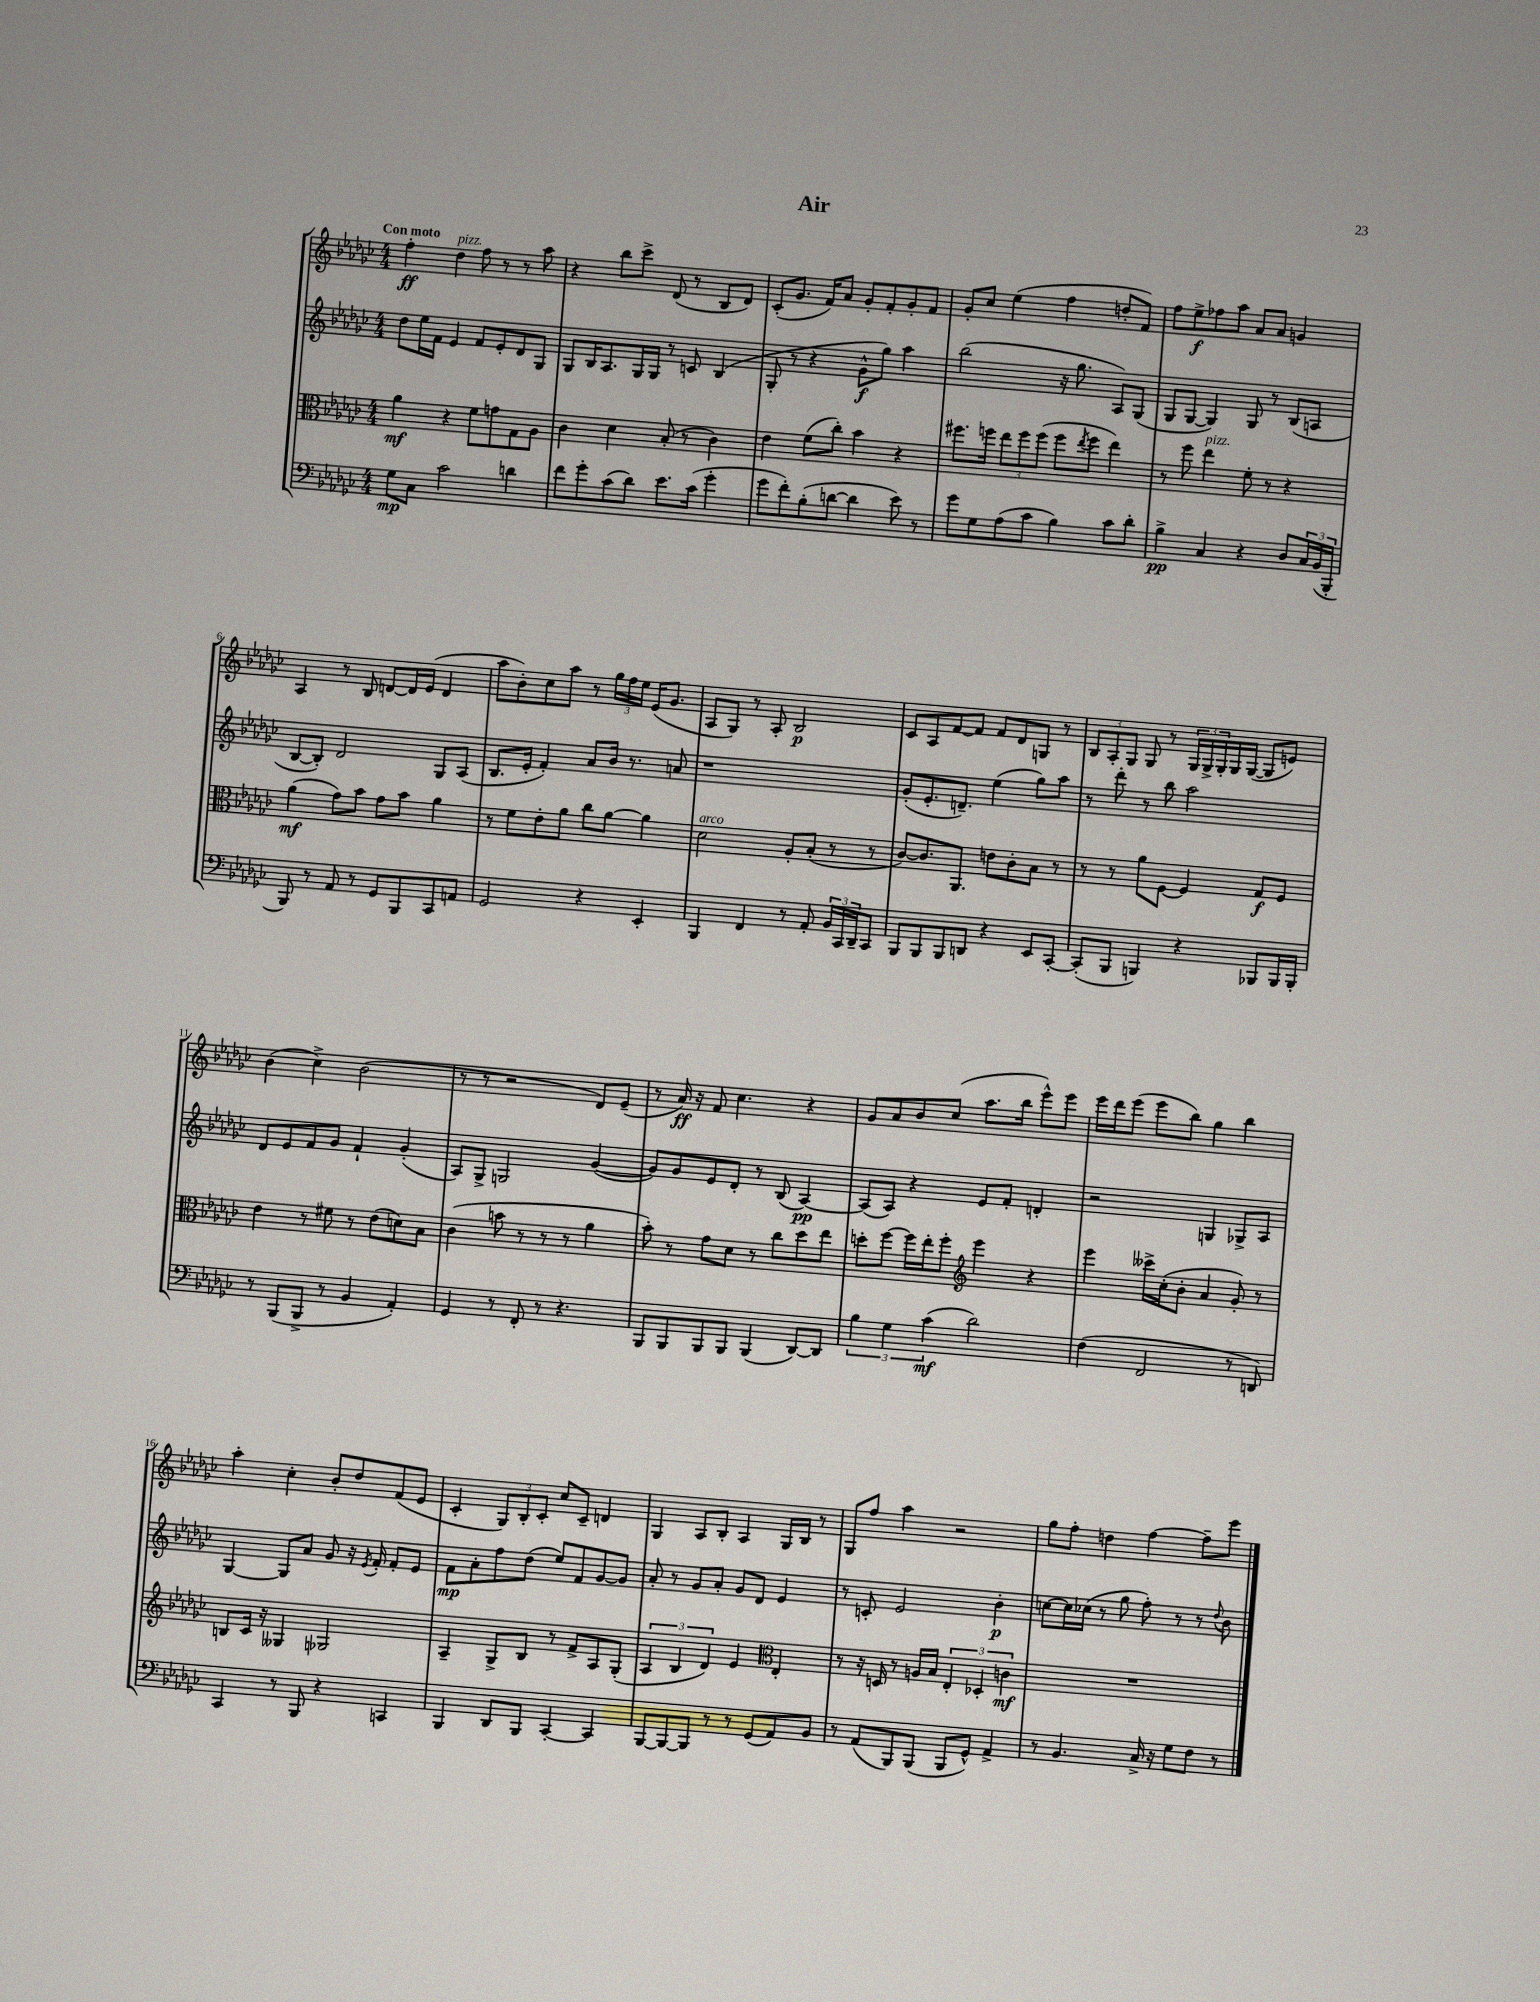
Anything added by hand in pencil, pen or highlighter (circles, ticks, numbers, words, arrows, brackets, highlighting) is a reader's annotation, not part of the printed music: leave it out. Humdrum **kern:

**kern	**kern	**kern	**kern
*staff4	*staff3	*staff2	*staff1
*clefF4	*clefC3	*clefG2	*clefG2
*k[b-e-a-d-g-c-]	*k[b-e-a-d-g-c-]	*k[b-e-a-d-g-c-]	*k[b-e-a-d-g-c-]
*M4/4	*M4/4	*M4/4	*M4/4
8G-\L	4a-\	8dd-\L	4ff'\
8C-\J	.	16ee-\L	.
.	.	16f\JJ	.
2c-\	4r	4e-/	4dd-\
.	8f\L	8f/L	8ff\
.	8g\	8e-'/	8r
4d\	8G-\	8d-/	8r
.	8A-\J	8G-/J	8aa-\
=	=	=	=
8f\L	4c-\	8G-/L	4r
8g-'\	.	16B-/K	.
.	.	8.A-/	.
(8c-\	4d-\	.	8bb-\L
8d-\J)	.	16G-/L	8ccc-^\J
.	.	16G-/JJ	.
8.e-\L	(8B-'/	8r	(8d-/
.	8r	8c/	8r
(16c-\Jk	.	.	.
4g-'\	4c-\)	(4B-/	8B-/L
.	.	.	8d-/J)
=	=	=	=
8g-\L	4e-\	8G-'/	(8c-'/L
8f'\)	.	8r	8.g-/J
(8B-'\	(8f\L	4r	.
.	.	.	16f/LK)
[8d\J	8cc-'\J)	.	8a-/J
4d\]	4b-\	8g-^^\L	8g-'/L
.	.	8gg-\J)	8f'/
8e-\)	4r	4aa-\	8g-'/
8r	.	.	8f/J
=	=	=	=
8g-\L	8.ff#\L	(2bb-\	8g-'/L
8G-\	.	.	8cc-/J
.	16ff\Jk	.	.
(8A-\	12ee-\L	.	(4ee-\
.	12ff\	.	.
8c-\J	.	.	.
.	(12ff\J	.	.
4B-\)	8ff\L	16r	4ff\
.	.	8.gg-\	.
.	8qee-/	.	.
.	8ff\J	.	.
8c-\L	4ee-\)	8A-/L)	8dd'/L
8d-'\J	.	(8G-/J	8f/J)
=	=	=	=
4B-^\	8r	8G-/L	8ff\L
.	8ff\	[8G-/J	8ee-^\
4C-/	4ee-\	4G-/])	8ff-\
.	.	.	8aa-\J
4r	8f'\	8G-/	8a-/L
.	8r	8r	8a-/J
8D-/L	4r	(8B-/L	4g/
24C-/L	.	8A/J	.
(24BB-/	.	.	.
24BBB-'/JJ	.	.	.
=	=	=	=
8BBB-/)	(4a-\	[8B-/L	4A-/
8r	.	8B-'/]J)	.
8AA-/	8g-\L)	2d-/	8r
8r	8b-\J	.	8B-/
8GG-/L	8g-\L	.	[8d/L
8BBB-/	8b-\J	.	16d/]L
.	.	.	(16e-/JJ
8CC-/	4a-\	8G-/L	4d/
8AA/J	.	(8A-/J	.
=	=	=	=
2GG-/	8r	8.B-/L	8aa-\L
.	8f\L	.	8b-'\)
.	.	16e-'/Jk	.
.	8e-'\	4f'/)	8cc-\
.	8a-\J	.	8aa-\J
4r	8cc-\L	8a-/L	8r
.	[8a-\J	16b-/Jk	24gg-\LL
.	.	.	24ff\
.	.	8.r	.
.	.	.	24ee-\JJ
4EE-'/	4a-\]	.	(16e-/LK
.	.	.	8.g-/J
.	.	8a/	.
=	=	=	=
4BBB-/	2d-\	1r	8A-/L
.	.	.	8G-/J)
4FF/	.	.	8r
.	.	.	8A-'/
8r	8A-'/L	.	2B-/
8AA-'/	(8B-'/J	.	.
24BB-/LL	8r	.	.
24CC-/	.	.	.
24DD-~/J	.	.	.
8CC-/J	8r	.	.
=	=	=	=
8BBB-/L	[8c-/L)	(8g-'/L	8c-/L
8BBB-/	8.c-/]	8.e-'/	8A-/
8BBB-/	.	.	[8f/
.	8.AA-/J	8.d~/J)	.
8DD/J	.	.	8f/]J
4r	8e\L	(4ee-\	8f/L
.	8c-'\	.	8d-/
8EE-/L	8B-\J	8gg-\L)	8G/J
[8CC-'/J	8r	8aa-\J	8r
=	=	=	=
(8CC-'/]L	8r	8r	12B-/L
.	.	.	12A-'/
8BBB-/J	8r	8ddd-'\	.
.	.	.	12G-/J
4BBB/)	8a-\L	8r	8G-/
.	[8F\J	8bb-\	8r
4r	4F/]	2aa-\	24G-/LL
.	.	.	24G-^/
.	.	.	24G-'/
.	.	.	16G-/
.	.	.	([16G-/JJ
8BBB-/L	8G-/L	.	8G-/]L
16BBB-/L	8F/J	.	8e/J)
16BBB-'/JJ	.	.	.
=	=	=	=
8r	4e-\	8d-/L	(4b-\
(8BBB-/L	.	8e-/	.
8BBB-^/J	8r	8f/	4cc-^\)
8r	8f#\	8g-/J	.
4BB-/	8r	4f`/	(2b-\
.	(8e-\L	.	.
4AA-'/)	8d\)	(4g-'/	.
.	8B-\J	.	.
=	=	=	=
4GG-/	(4c-\	8A-/L)	8r
.	.	8G-^/J	8r
8r	8b\	2G/	2r
8FF'/	8r	.	.
8r	8r	.	.
4.r	8r	.	.
.	4a-\	([4g-/	8d-/L)
.	.	.	(8e-~/J
=	=	=	=
8BBB-/L	8b-'\)	8g-/]L)	8r
8BBB-/	8r	8g-/	16a-/)
.	.	.	16r
8BBB-/	8g-\L	8e-/	8f/
8BBB-/J	8d-\J	8d-'/J	4.cc-\
(4BBB-/	8r	8r	.
.	8cc-\L	(8B-/	.
[8DD-/L)	8dd-\	[4A-/)	4r
8DD-/]J	8ee-\J	.	.
=	=	=	=
6B-\	8dd'\L	(8A-/]L	8g-/L
.	[8ff\J	8A-/J)	8a-/
6G-\	.	.	.
.	16ff\]LL	4r	8b-/
.	16ee-'\J	.	.
(6c-\	.	.	.
.	8ff'\J	.	(8cc-/J
*	*clefG2	*	*
2d-\)	4eee-\	8e-/L	8.aa-\L
.	.	8f'/J	.
.	.	.	16bb-\Jk
.	4r	4d'/	8eee-^^\L)
.	.	.	8eee-\J
=	=	=	=
(4F\	4eee-\	2r	16eee-\LL
.	.	.	16ddd-\J
.	.	.	(8eee-\J
2FF/	16ccc--^\LL	.	8eee-\L
.	(16cc-'\J	.	.
.	8b-'\J	.	8bb-\J)
.	4a-/	4G/	4gg-\
8r	8g-'/)	8G-^/L	4bb-\
8DD/)	8r	8A-/J	.
=	=	=	=
4CC-/	8B/L	[4G-/	4aa-'\
.	16c-/Jk	.	.
.	16r	.	.
8r	4G--/	8G-/]L	4cc-'\
8BBB-/	.	8a-/J	.
4r	2G-/	8g-/	8b-'/L
.	.	16r	8dd-/
.	.	8qe-/	.
.	.	16f'/	.
4CC/	.	8f'/L	(8f/
.	.	8e-/J	8e-/J
=	=	=	=
4BBB-/	4A-~/	8f\L	4c-'/
.	.	8a-'\	.
8DD-/L	8G-^/L	8ff\	12G-/L)
.	.	.	12B-'/
8BBB-/J	8B-/J	(8dd-\J	.
.	.	.	12c-'/J
[4CC-'/	8r	8ee-/L)	8cc-/L
.	8f^/L	8f/	8c-~/J
4CC-/]	8A-/	[8g-/	4d/
.	(8G-'/J	8g-/]J	.
=	=	=	=
[8BBB-/L	6A-/	8a-'/	4G-/
8BBB-/_	.	8r	.
.	6B-/	.	.
8BBB-/]J	.	8g-/L	8A-/L
.	6d-/)	.	.
8r	.	8a-'/J	8B-'/J
8r	4e-/	8g-/L	4A-/
(8GG-/L	.	8d-/J	.
*	*clefC3	*	*
8AA-/)	4E-'/	4e-/	16G-/LL
.	.	.	16B-/JJ
8BB-/J	.	.	8r
=	=	=	=
8r	8r	8r	8G-/L
(8AA-/L	16r	8c'/	8ff/J
.	16D/	.	.
8BBB-/)	8r	2e-/	4aa-\
(8BBB-/J	16A/LL	.	.
.	16B-/JJ	.	.
8BBB-/L	6E-'/	.	2r
8GG-^^/J)	.	.	.
.	6D-'/	.	.
4AA-^/	.	4b-'\	.
.	6c\	.	.
=	=	=	=
8r	1r	[8cc\L	8gg-\L
4.BB-/	.	16cc\]L	8ff'\J
.	.	(16cc-\JJ	.
.	.	8r	4dd\
.	.	8gg-\	.
16C-^/	.	8ff'\)	[4ff\
16r	.	.	.
8G-\L	.	8r	.
8F\J	.	8r	8ff~\]L
.	.	8qqdd-/	.
8r	.	8b-\	8eee-\J
==	==	==	==
*-	*-	*-	*-
